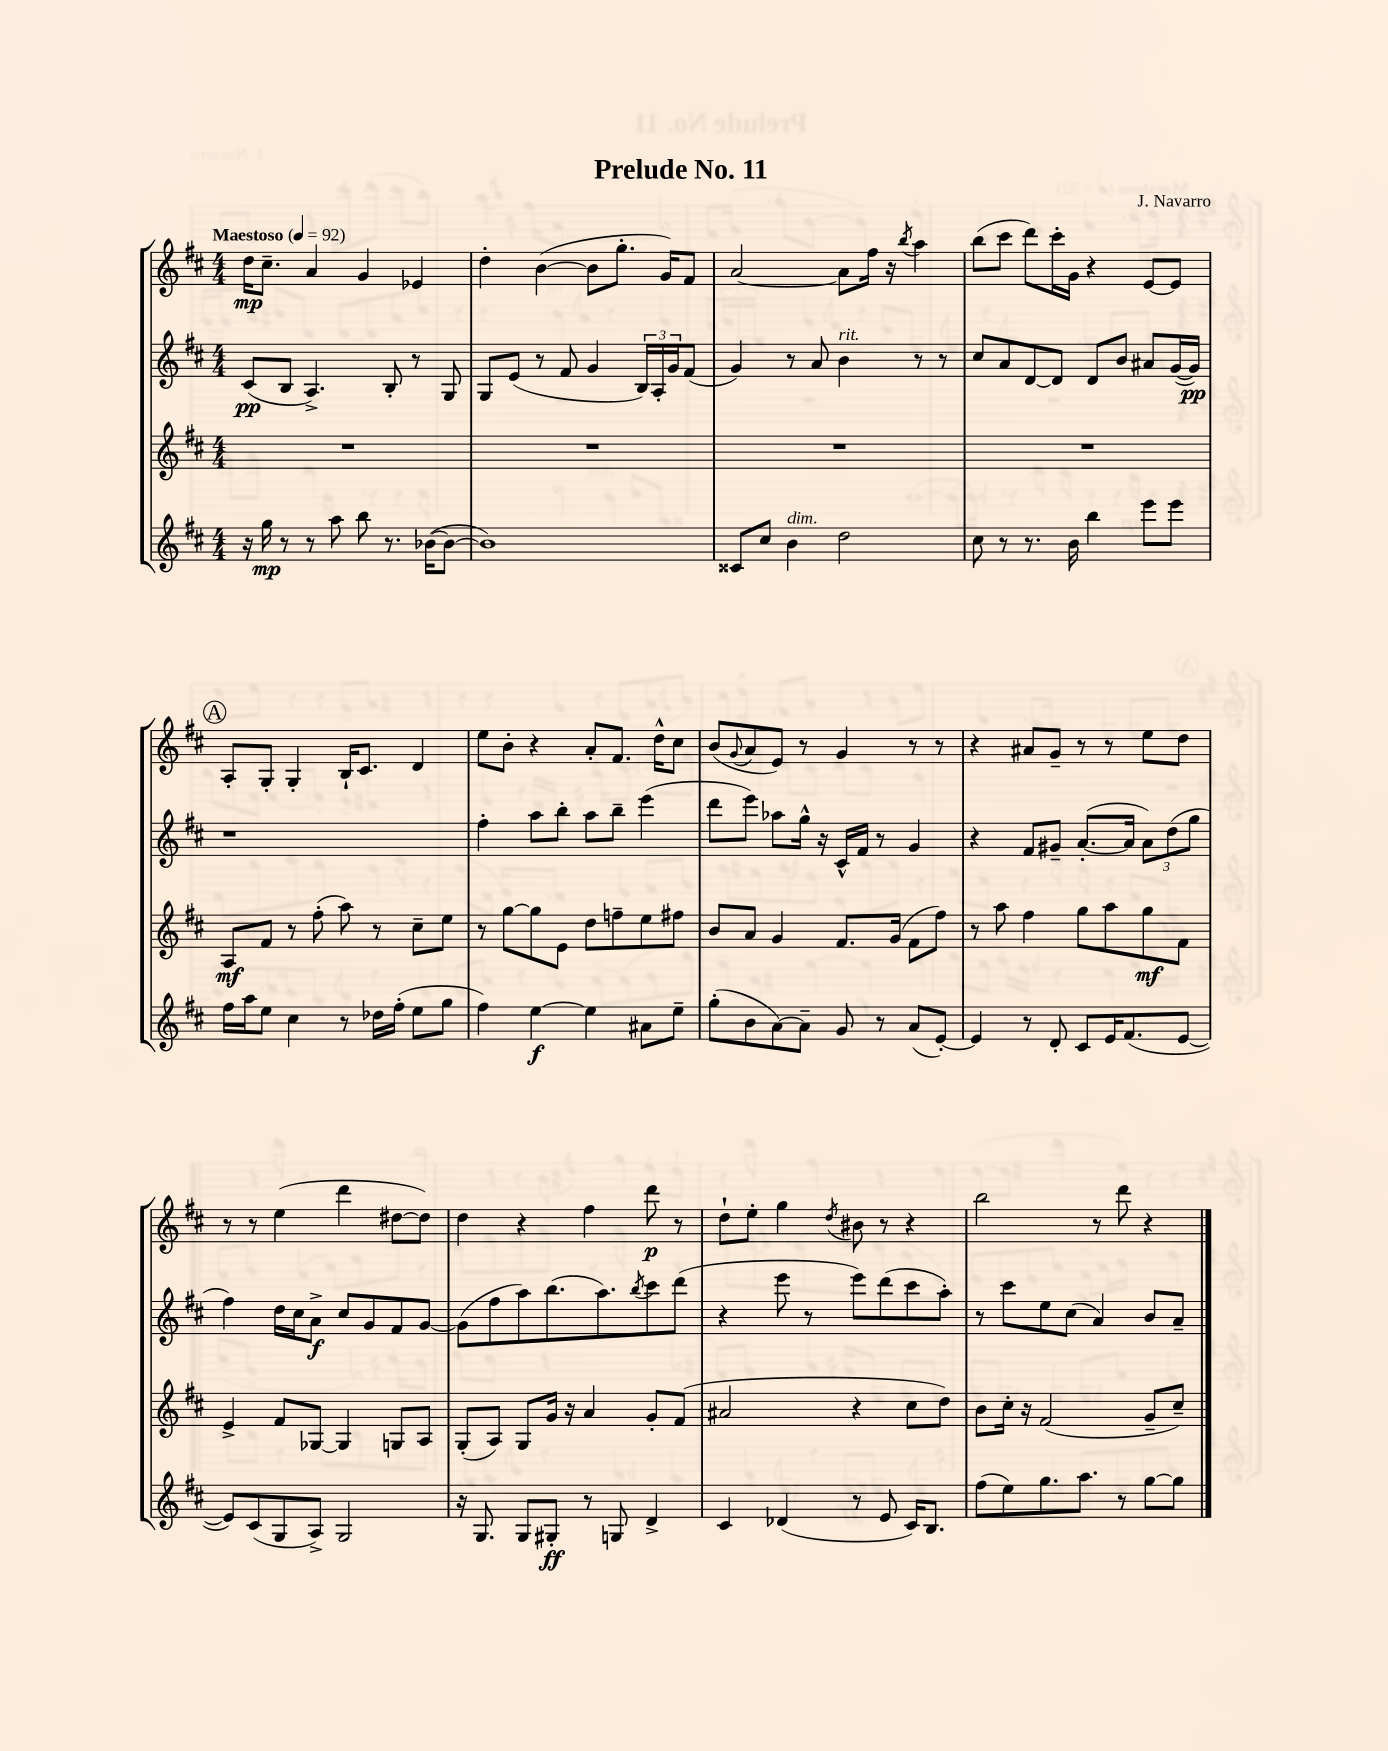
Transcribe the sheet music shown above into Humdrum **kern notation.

**kern	**kern	**kern	**kern
*staff4	*staff3	*staff2	*staff1
*clefG2	*clefG2	*clefG2	*clefG2
*k[f#c#]	*k[f#c#]	*k[f#c#]	*k[f#c#]
*M4/4	*M4/4	*M4/4	*M4/4
*MM92	*MM92	*MM92	*MM92
16r	1r	(8c#	16dd
16gg	.	.	8.cc#~
8r	.	8B	.
8r	.	4.A^)	4a
8aa	.	.	.
8bb	.	.	4g
8.r	.	8B'	.
.	.	8r	4e-
([16b-	.	.	.
8b-_	.	8G	.
=	=	=	=
1b-])	1r	8G	4dd'
.	.	(8e	.
.	.	8r	([4b
.	.	8f#	.
.	.	4g	8b]
.	.	.	8.gg'
.	.	24B)	.
.	.	24A'	.
.	.	.	16g)
.	.	24g	.
.	.	(8f#	8f#
=	=	=	=
8c##	1r	4g)	[2a
8cc#	.	.	.
4b	.	8r	.
.	.	8a	.
2dd	.	4b	8a]
.	.	.	16ff#
.	.	.	16r
.	.	.	8qbb
.	.	8r	4aa
.	.	8r	.
=	=	=	=
8cc#	1r	8cc#	(8bb
8r	.	8a	8ccc#
8.r	.	[8d	8ddd)
.	.	8d]	16ccc#'
16b	.	.	16g
4bb	.	8d	4r
.	.	8b	.
8eee	.	8a#	[8e
8eee	.	([16g	8e]
.	.	16g])	.
=	=	=	=
16ff#	8A	1r	8A'
16aa	.	.	.
8ee	8f#	.	8G'
4cc#	8r	.	4G'
.	(8ff#'	.	.
8r	8aa)	.	16B`
.	.	.	8.c#
16dd-	8r	.	.
(16ff#'	.	.	.
8ee	8cc#~	.	4d
8gg	8ee	.	.
=	=	=	=
4ff#)	8r	4ff#'	8ee
.	[8gg	.	8b'
[4ee	8gg]	8aa	4r
.	8e	8bb'	.
4ee]	8dd	8aa	8a'
.	8ff~	8bb~	8.f#
8a#	8ee	(4eee	.
.	.	.	16dd^^
8ee~	8ff#	.	8cc#
=	=	=	=
(8gg'	8b	8ddd	(8b
.	.	.	8qqg
8b	8a	8eee)	8a
[8a)	4g	8aa-	8e)
8a~]	.	16gg^^	8r
.	.	16r	.
8g	8.f#	16c#^^	4g
.	.	16f#	.
8r	.	8r	.
.	(16g	.	.
(8a	8f#	4g	8r
[8e')	8ff#)	.	8r
=	=	=	=
4e]	8r	4r	4r
.	8aa	.	.
8r	4ff#	8f#	8a#
8d'	.	8g#~	8g~
8c#	8gg	([8.a'	8r
16e	8aa	.	8r
(8.f#	.	16a]	.
.	8gg	12a)	8ee
.	.	(12dd	.
[8e	8f#	.	8dd
.	.	12gg	.
=	=	=	=
8e])	4e^	4ff#)	8r
(8c#	.	.	8r
8G	8f#	16dd	(4ee
.	.	16cc#	.
8A^)	[8G-	8a^	.
2G	4G-]	8cc#	4ddd
.	.	8g	.
.	8G	8f#	[8dd#
.	8A	[8g	8dd#])
=	=	=	=
16r	(8G'	(8g]	4dd
8.G	.	.	.
.	8A)	8ff#	.
8G	8G	8aa)	4r
8G#'	16g	(8.bb	.
.	16r	.	.
8r	4a	.	4ff#
.	.	8.aa)	.
8G	.	.	.
.	.	8qbb	.
4d^	8g'	8ccc#	8ddd
.	(8f#	(8ddd	8r
=	=	=	=
4c#	2a#	4r	8dd`
.	.	.	8ee'
(4d-	.	8eee	4gg
.	.	8r	.
.	.	.	8qdd
8r	4r	8eee)	8b#
8e	.	(8ddd	8r
16c#)	8cc#	8ccc#	4r
8.B	.	.	.
.	8dd)	8aa')	.
=	=	=	=
(8ff#	8b	8r	2bb
8ee)	16cc#'	8ccc#	.
.	16r	.	.
8.gg	(2f#	8ee	.
.	.	(8cc#	.
8.aa	.	.	.
.	.	4a)	8r
8r	.	.	8ddd
[8gg	8g~	8b	4r
8gg]	8cc#~)	8a~	.
==	==	==	==
*-	*-	*-	*-
